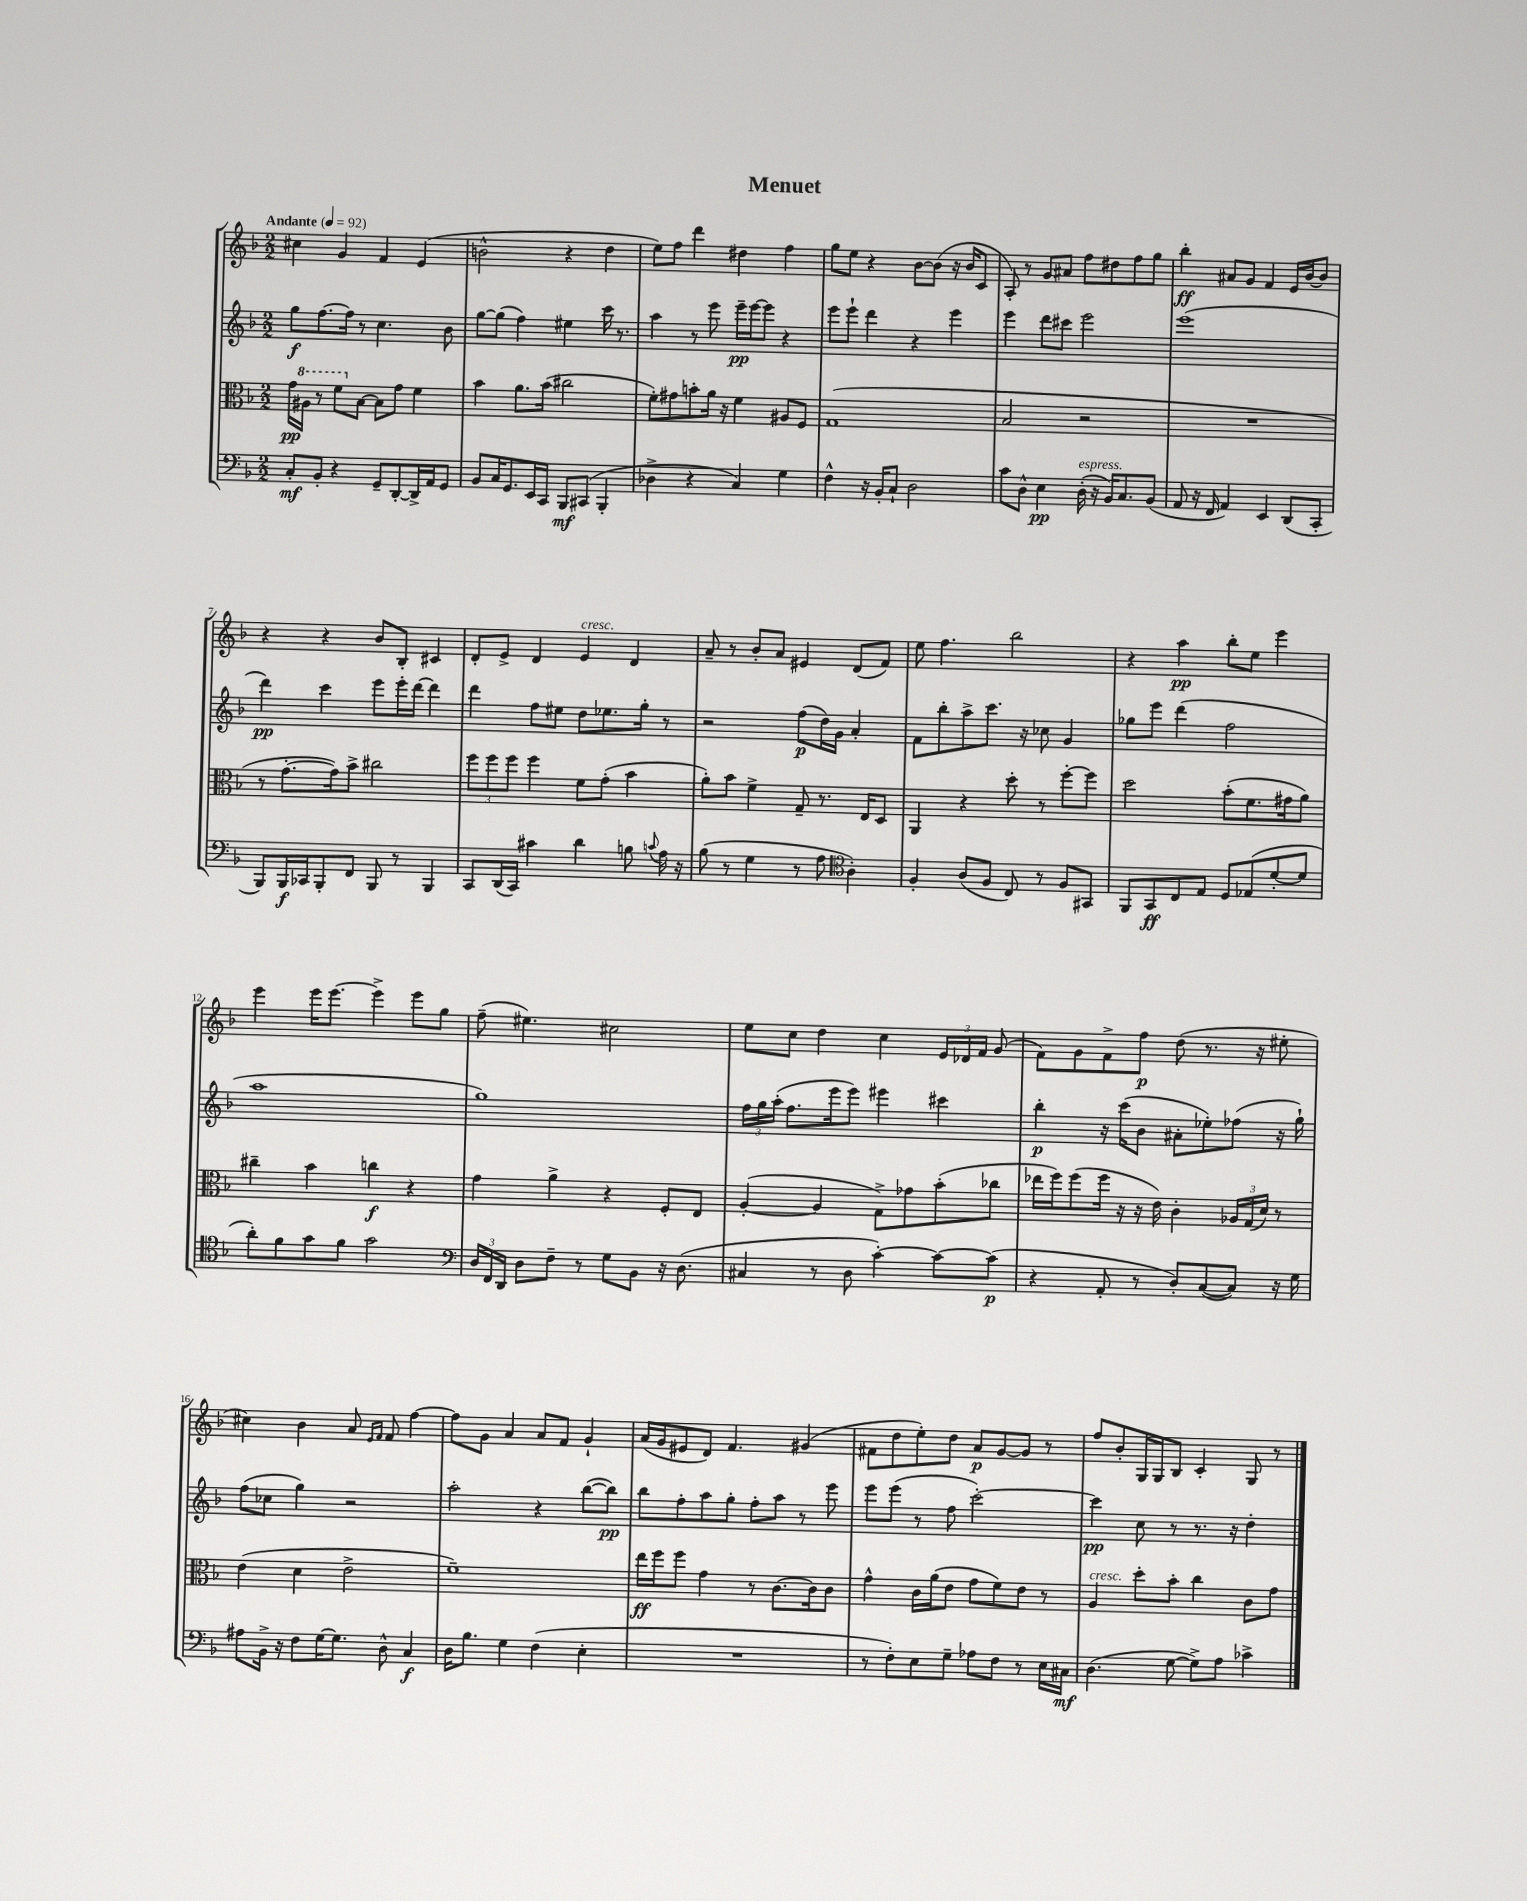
\header { title = "Menuet" }
<<
\new StaffGroup <<
\new Staff = "s0" {
    \clef treble \key f \major \numericTimeSignature \time 2/2 \tempo "Andante" 4 = 92
    \autoBeamOff cis''4 g'4 f'4 e'4( |
    b'2-^ r4 d''4 |
    e''8[) f''8] d'''4 dis''4 f''4 |
    g''8[ e''8] r4 bes'8[~ bes'8]( r16 bes'16[ c'8] |
    a8-.) r8 g'8[ ais'8] f''8[ dis''8 f''8 g''8] |
    bes''4-.\ff ais'8[ g'8] f'4 e'16[ bes'16~ bes'8] |
    r4 r4 bes'8[ bes8]-. cis'4 |
    d'8[-. e'8]-> d'4 e'4^\markup { \italic "cresc." } d'4 |
    a'8-- r8 bes'8[-. a'8] eis'4 d'8[( f'8]) |
    e''8 f''4. bes''2 |
    r4 a''4\pp bes''8[-. e''8] e'''4 |
    e'''4 e'''16[ e'''8.]~ e'''4-> e'''8[ g''8] |
    f''8--( eis''4.) cis''2 |
    e''8[ c''8] d''4 c''4 \tuplet 3/2 { e'16[ des'16 f'16] } g'8( |
    f'8[) g'8 f'8-> f''8]\p d''8( r8. r16 eis''8-. |
    cis''4) bes'4 a'8 \grace { e'16[ f'16] } f'8 f''4~ |
    f''8[ g'8] a'4 a'8[ f'8] g'4-! |
    a'16[( g'16 eis'8 d'8]) f'4. gis'4( |
    fis'8[ d''8 e''8-.) d''8] a'8[\p g'8~ g'8] r8 |
    f''8[ bes'8-. g16 g16 bes8] c'4-. g8 r8 \bar "|." |
}
\new Staff = "s1" {
    \clef treble \key f \major \numericTimeSignature \time 2/2
    \autoBeamOff g''8[\f f''8.~ f''16] r8 c''4. bes'8 |
    g''8[~ g''8]( f''4) eis''4 c'''16 r8. |
    a''4 r8 e'''8 e'''16[--\pp e'''16~ e'''8] r4 |
    e'''8[ e'''8]-! d'''4 r4 e'''4 |
    e'''4 d'''8[ cis'''8] e'''2 |
    e'''1( |
    d'''4\pp) c'''4 e'''8[ e'''16-. d'''16]~ d'''4 |
    d'''4 f''8[ eis''8] d''8[ ees''8. g''16]-. r8 |
    r2 f''8[\p( d''16) g'16] a'4-. |
    f'8[ bes''8-. a''8-> c'''8.] r16 ces''8 g'4 |
    ges''8[ e'''8] d'''4( f''2 |
    a''1 |
    g''1) |
    \tuplet 3/2 { f''16[ g''16 a''16]-.( } f''8.[ e'''16 e'''8]) eis'''4 cis'''4 |
    bes''4-.\p r16 c'''16[( bes'8] ais'8[-. ees''8-.) fes''8]( r16 g''16-!) |
    f''8[( ces''8] g''4) r2 |
    a''2-. r4 bes''8[~( bes''8]\pp) |
    bes''8[ f''8-. a''8 g''8]-. f''8[-. a''8] r8 e'''8 |
    e'''8[ e'''8]( r8 f''8 c'''2~-.) |
    c'''4\pp c''8 r8 r8. r16 d''4-. \bar "|." |
}
\new Staff = "s2" {
    \clef alto \key f \major \numericTimeSignature \time 2/2
    \autoBeamOff g'16[\pp \ottava #1 ais'16] r8 f''8[ \ottava #0 bes8]~ bes8[ g'8] f'4 |
    bes'4 a'8.[ bes'16]( cis''2 |
    f'8[-.) gis'8 b'8-. a'16] r16 f'4 ais8[ f8] |
    g1( |
    bes2 r2 |
    R1 |
    r8 g'8.[~-. g'16) bes'8]-> cis''2 |
    \tuplet 3/2 { f''8[ f''8 f''8] } f''4 f'8[ g'8]-.( bes'4 |
    a'8[-.) bes'8] f'4-> g8-- r8. e16[ d8] |
    a,4 r4 d''8-. r8 f''8[~-. f''8] |
    d''2 bes'8[-.( f'8. gis'16 a'8]) |
    cis''4-- bes'4 c''4\f r4 |
    g'4 a'4-> r4 f8[-. e8] |
    a4~-.( a4 g8[->) ges'8 bes'8-.( ces''8] |
    ees''16[ f''16) f''8( f''16] r16 r16 e'16) c'4-. \tuplet 3/2 { aes16[ g16( d'16]) } r8 |
    e'4( d'4 e'2-> |
    f'1--) |
    e''16[\ff f''16 f''8] g'4 r8 c'8.[~ c'16 c'8] |
    g'4-^ c'16[ a'16( e'8] g'8[ f'8) e'8] r8 |
    a4^\markup { \italic "cresc." } d''8[-. bes'8]-. c''4 c'8[ g'8] \bar "|." |
}
\new Staff = "s3" {
    \clef bass \key f \major \numericTimeSignature \time 2/2
    \autoBeamOff c8[-.\mf bes,8]-. r4 g,8[-- d,8~-. d,16-> a,16 g,8] |
    bes,8[ c16 g,8. e,16 c,16] bes,,8[\mf cis,8]( bes,,4-. |
    des4-> r4 c4) g4 |
    f4-^ r16 bes,16[-. c8]-! d2 |
    c'8[ d8]-^ e4\pp d16-.^\markup { \italic "espress." }( r16 bes,16[) c8. bes,8]( |
    a,8 r16 f,16 a,4) e,4 d,8[( c,8]-. |
    bes,,8[) bes,,16\f ces,16 bes,,8-. f,8] bes,,8 r8 bes,,4 |
    c,8[ d,16( c,16]) cis'4 d'4 b8 \appoggiatura { c'8 } a16 r16 |
    bes8( r8 g4 r8 a8 \clef tenor a4-.) |
    f4-. a8[( f8] c8) r8 f8[ gis,8] |
    f,8[ g,8\ff c8 e8] d8[ ees8( d'8~-. d'8] |
    a'8[-.) f'8 g'8 f'8] g'2 |
    \clef bass \tuplet 3/2 { d16[ f,16 d,16] } d8[ f8]-- r8 g8[ bes,8] r16 d8.( |
    cis4 r8 d8 c'4~-.) c'8[~ c'8]\p( |
    r4 a,8-. r8 d8[-.) c8~( c8]) r16 g16 |
    ais8[ bes,16]-> r16 f8[ g16~ g8.] d8-^ c4\f |
    d16[ bes8.] g4 f4( e4-. |
    R1 |
    r8 f8[-.) e8 g8]-- aes8[ f8] r8 e16[ cis16]\mf |
    d4.( g8~ g8[->) a8] ces'4-> \bar "|." |
}
>>
>>
